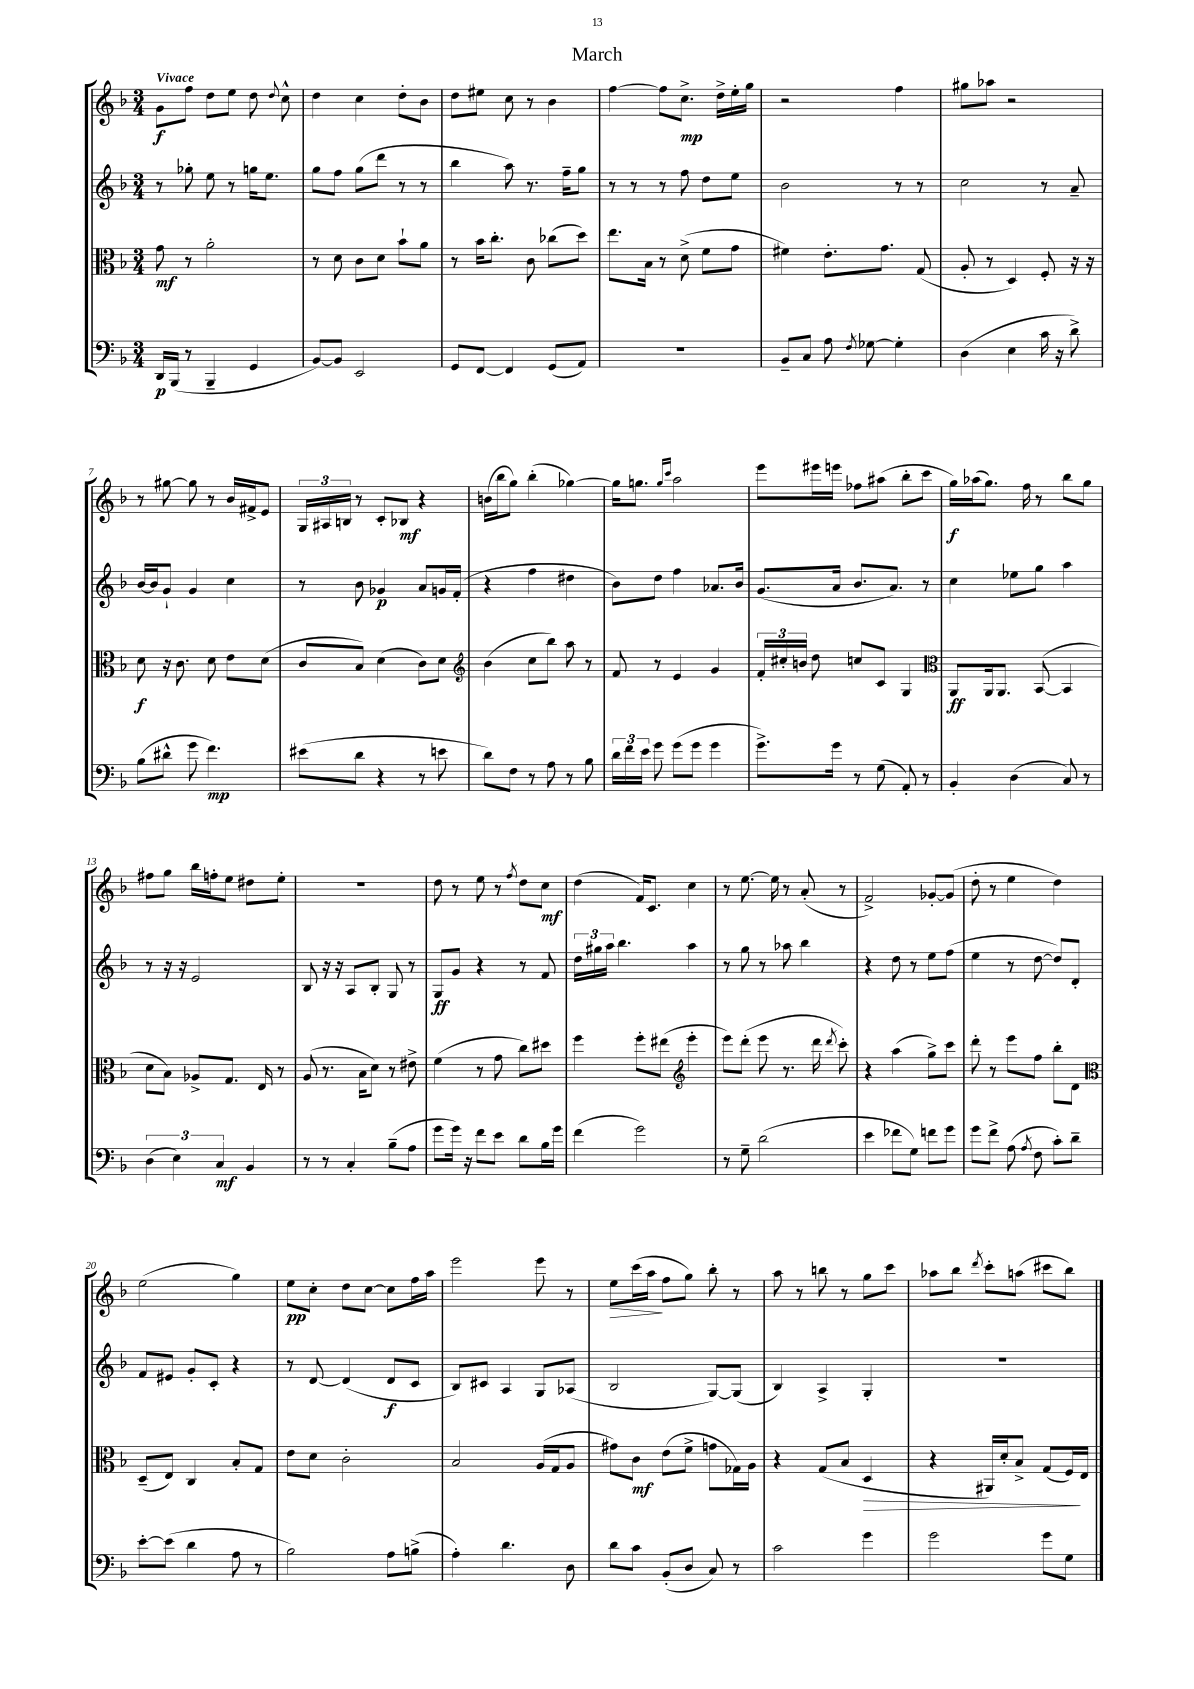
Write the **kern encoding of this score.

**kern	**dynam	**kern	**dynam	**kern	**dynam	**kern	**dynam
*part4	*part4	*part3	*part3	*part2	*part2	*part1	*part1
*staff4	*staff4	*staff3	*staff3	*staff2	*staff2	*staff1	*staff1
*clefF4	*	*clefC3	*	*clefG2	*	*clefG2	*
*k[b-]	*	*k[b-]	*	*k[b-]	*	*k[b-]	*
*M3/4	*	*M3/4	*	*M3/4	*	*M3/4	*
=1	=1	=1	=1	=1	=1	=1	=1
!	!	!	!	!	!	!LO:TX:a:B:t=Vivace	!
16DD/LL	p	8g\	mf	8r	.	8g\L	f
(16BBB-/JJ	.	.	.	.	.	.	.
8r	.	8r	.	8gg-X'\	.	8ff\J	.
4BBB-~/	.	2a'\	.	8ee\	.	8dd\L	.
.	.	.	.	8r	.	8ee\J	.
4GG/	.	.	.	16ggn\KL	.	8dd\	.
.	.	.	.	8.ee\J	.	.	.
.	.	.	.	.	.	8qqdd/	.
.	.	.	.	.	.	8cc^^\	.
=2	=2	=2	=2	=2	=2	=2	=2
[8BB-/L)	.	8r	.	8gg\L	.	4dd\	.
8BB-/J]	.	8d\	.	8ff\J	.	.	.
2EE/	.	8c\L	.	(8gg\L	.	4cc\	.
.	.	8d\J	.	8ddd\J	.	.	.
.	.	8b-`\L	.	8r	.	8dd'\L	.
.	.	8a\J	.	8r	.	8b-\J	.
=3	=3	=3	=3	=3	=3	=3	=3
8GG/L	.	8r	.	4bb-\	.	8dd\L	.
[8FF/J	.	16b-\KL	.	.	.	8ee#X\J	.
.	.	8.cc'\J	.	.	.	.	.
4FF/]	.	.	.	8aa\)	.	8cc\	.
.	.	8c\	.	8.r	.	8r	.
(8GG/L	.	(8cc-X\L	.	.	.	4b-\	.
.	.	.	.	16ff~\KL	.	.	.
8AA/J)	.	8dd\J)	.	8gg\J	.	.	.
=4	=4	=4	=4	=4	=4	=4	=4
2.r	.	8.ee\L	.	8r	.	[4ff\	.
.	.	.	.	8r	.	.	.
.	.	16B-\Jk	.	.	.	.	.
.	.	8r	.	8r	.	8ff\L]	.
.	.	(8d^\	.	8ff\	.	8.cc^\J	mp
.	.	8f\L	.	8dd\L	.	.	.
.	.	.	.	.	.	16dd^\LL	.
.	.	8g\J	.	8ee\J	.	16ee'\	.
.	.	.	.	.	.	16gg\JJ	.
=5	=5	=5	=5	=5	=5	=5	=5
8BB-~/L	.	4f#X\)	.	2b-\	.	2r	.
8C/J	.	.	.	.	.	.	.
8A\	.	8.e'\L	.	.	.	.	.
8qF/	.	.	.	.	.	.	.
[8G-X\	.	.	.	.	.	.	.
.	.	8.g\J	.	.	.	.	.
4G-'\]	.	.	.	8r	.	4ff\	.
.	.	(8G/	.	8r	.	.	.
=6	=6	=6	=6	=6	=6	=6	=6
(4D\	.	8A'/	.	2cc\	.	8gg#X\L	.
.	.	8r	.	.	.	8aa-X\J	.
4E\	.	4D/)	.	.	.	2r	.
16c\	.	8F'/	.	8r	.	.	.
16r	.	.	.	.	.	.	.
8d^\)	.	16r	.	8a~/	.	.	.
.	.	16r	.	.	.	.	.
!!LO:LB:g=z
=7	=7	=7	=7	=7	=7	=7	=7
(8B-\L	.	8d\	f	[16b-/LL	.	8r	.
.	.	.	.	16b-/J]	.	.	.
8d#X^^\J	.	16r	.	8g`/J	.	[8gg#X\	.
.	.	8.c\	.	.	.	.	.
8g\	.	.	.	4g/	.	8gg#\]	.
4.f\)	mp	8d\	.	.	.	8r	.
.	.	8e\L	.	4cc\	.	16b-/LL	.
.	.	.	.	.	.	16f#X^/J	.
.	.	(8d\J	.	.	.	8e/J	.
=8	=8	=8	=8	=8	=8	=8	=8
(8e#X\L	.	8c/L	.	8r	.	24G/LL	.
.	.	.	.	.	.	24A#X/	.
.	.	.	.	.	.	24Bn/JJ	.
8d\J	.	8B-/J)	.	8b-\	.	8r	.
4r	.	(4d\	.	4g-X/	p	8c'/L	.
.	.	.	.	.	.	8B-X/J	mf
8r	.	8c\L)	.	8a/L	.	4r	.
8en\	.	8d\J	.	16gn/L	.	.	.
.	.	.	.	(16f'/JJ	.	.	.
=9	=9	=9	=9	=9	=9	=9	=9
*	*	*clefG2	*	*	*	*	*
8d\L)	.	(4b-\	.	4r	.	(16bn\LL	.
.	.	.	.	.	.	16bb-\J	.
8F\J	.	.	.	.	.	8gg\J)	.
8r	.	8cc\L	.	4ff\	.	(4bb-'\	.
8A\	.	8bb-\J)	.	.	.	.	.
8r	.	8aa\	.	4dd#X\	.	[4gg-X\)	.
8B-\	.	8r	.	.	.	.	.
=10	=10	=10	=10	=10	=10	=10	=10
24d\LL	.	8f/	.	8b-\L)	.	16gg-\KL]	.
24f\	.	.	.	.	.	.	.
.	.	.	.	.	.	8.ggn\J	.
24e\JJ	.	.	.	.	.	.	.
8g\	.	8r	.	8dd\J	.	.	.
.	.	.	.	.	.	16qqgg/LL	.
.	.	.	.	.	.	16qqccc/JJ	.
(8g\L	.	4e/	.	4ff\	.	2aa\	.
8g\J	.	.	.	.	.	.	.
4g\	.	4g/	.	8.a-X/L	.	.	.
.	.	.	.	16b-/Jk	.	.	.
=11	=11	=11	=11	=11	=11	=11	=11
8.g^\L)	.	24f'/LL	.	(8.g/L	.	8eee\L	.
.	.	24cc#X'/	.	.	.	.	.
.	.	24bn/JJ	.	.	.	.	.
.	.	8dd\	.	.	.	16eee#X\L	.
16g\Jk	.	.	.	16a/Jk	.	16eeen\JJ	.
8r	.	8ccn/L	.	8.b-/L	.	8ff-X\L	.
(8G\	.	8c/J	.	.	.	(8aa#X\J	.
.	.	.	.	8.a/J)	.	.	.
8AA'/)	.	4G/	.	.	.	8bb-'\L	.
8r	.	.	.	8r	.	8ccc\J	.
=12	=12	=12	=12	=12	=12	=12	=12
*	*	*clefC3	*	*	*	*	*
4BB-'/	.	8AA/L	ff	4cc\	.	16gg\LL)	f
.	.	.	.	.	.	(16aa-X\J	.
.	.	16AA/k	.	.	.	8.gg\J)	.
.	.	8.AA/J	.	.	.	.	.
(4D\	.	.	.	8ee-X\L	.	.	.
.	.	.	.	.	.	16ff\	.
.	.	([8BB-/	.	8gg\J	.	8r	.
8C/)	.	4BB-/]	.	4aa\	.	8bb-\L	.
8r	.	.	.	.	.	8gg\J	.
!!LO:LB:g=z
=13	=13	=13	=13	=13	=13	=13	=13
(6D\	.	8d\L	.	8r	.	8ff#X\L	.
.	.	8B-\J)	.	16r	.	8gg\J	.
6E\)	.	.	.	.	.	.	.
.	.	.	.	16r	.	.	.
.	.	8A-X^/L	.	2e/	.	16bb-\LL	.
.	.	.	.	.	.	16ffn'\J	.
6C/	mf	.	.	.	.	.	.
.	.	8.G/J	.	.	.	8ee\J	.
4BB-/	.	.	.	.	.	8dd#X\L	.
.	.	16E/	.	.	.	.	.
.	.	8r	.	.	.	8ee'\J	.
=14	=14	=14	=14	=14	=14	=14	=14
8r	.	(8A/	.	8B-/	.	2.r	.
8r	.	8.r	.	16r	.	.	.
.	.	.	.	16r	.	.	.
4C'/	.	.	.	8A/L	.	.	.
.	.	16B-\KL	.	.	.	.	.
.	.	8d\J)	.	8B-'/J	.	.	.
(8B-~\L	.	8r	.	8G/	.	.	.
8A\J	.	8e#X^\	.	8r	.	.	.
=15	=15	=15	=15	=15	=15	=15	=15
8g\L	.	(4f\	.	8G/L	ff	8dd\	.
16g\Jk)	.	.	.	8g/J	.	8r	.
16r	.	.	.	.	.	.	.
8f\L	.	8r	.	4r	.	8ee\	.
8e\J	.	8g\	.	.	.	8r	.
.	.	.	.	.	.	8qff/	.
8d\L	.	8cc\L)	.	8r	.	8dd\L	.
16B-\L	.	8dd#X\J	.	8f/	.	8cc\J	mf
16g\JJ	.	.	.	.	.	.	.
=16	=16	=16	=16	=16	=16	=16	=16
(4f\	.	4ff\	.	24dd\LL	.	(4dd\	.
.	.	.	.	24gg#X\	.	.	.
.	.	.	.	24aa\JJ	.	.	.
.	.	.	.	4.bb-\	.	.	.
2g\)	.	8ff'\L	.	.	.	16f/KL)	.
.	.	.	.	.	.	8.c/J	.
.	.	(8ee#X\J	.	.	.	.	.
*	*	*clefG2	*	*	*	*	*
.	.	4eee'\	.	4aa\	.	4cc\	.
=17	=17	=17	=17	=17	=17	=17	=17
8r	.	8eee\L)	.	8r	.	8r	.
8G~\	.	(8ddd'\J	.	8gg\	.	[8.ee\	.
(2d\	.	8eee\	.	8r	.	.	.
.	.	.	.	.	.	16ee\]	.
.	.	8.r	.	8aa-X\	.	8r	.
.	.	.	.	4bb-\	.	(8a'/	.
.	.	16ddd\	.	.	.	.	.
.	.	8qddd/	.	.	.	.	.
.	.	8ccc'\)	.	.	.	8r	.
=18	=18	=18	=18	=18	=18	=18	=18
4e\	.	4r	.	4r	.	2f^/)	.
8f-X\L	.	(4aa\	.	8dd\	.	.	.
8G\J)	.	.	.	8r	.	.	.
8fn\L	.	8gg^\L)	.	8ee\L	.	[8g-X'/L	.
8g\J	.	8ccc\J	.	(8ff\J	.	(8g-/J]	.
=19	=19	=19	=19	=19	=19	=19	=19
8g\L	.	8ddd'\	.	4ee\	.	8dd'\	.
8f^\J	.	8r	.	.	.	8r	.
(8A\	.	8eee\L	.	8r	.	4ee\	.
8qA/	.	.	.	.	.	.	.
8F\	.	8ff\J	.	[8dd\	.	.	.
8c'\L)	.	8bb-'\L	.	8dd/L])	.	4dd\)	.
8d~\J	.	8d\J	.	8d'/J	.	.	.
!!LO:LB:g=z
=20	=20	=20	=20	=20	=20	=20	=20
*	*	*clefC3	*	*	*	*	*
[8e'\L	.	(8D~/L	.	8f/L	.	(2ee\	.
(8e\J]	.	8E/J)	.	8e#X/J	.	.	.
4d\	.	4C/	.	8g'/L	.	.	.
.	.	.	.	8c'/J	.	.	.
8A\	.	8B-'/L	.	4r	.	4gg\)	.
8r	.	8G/J	.	.	.	.	.
=21	=21	=21	=21	=21	=21	=21	=21
2B-\)	.	8e\L	.	8r	.	8ee\L	pp
.	.	8d\J	.	[8d/	.	8cc'\J	.
.	.	2c'\	.	(4d/]	.	8dd\L	.
.	.	.	.	.	.	[8cc\J	.
8A\L	.	.	.	8d/L	f	8cc\L]	.
(8Bn^\J	.	.	.	8c/J	.	16ff\L	.
.	.	.	.	.	.	16aa\JJ	.
=22	=22	=22	=22	=22	=22	=22	=22
4A'\)	.	2B-/	.	8B-/L)	.	2eee\	.
.	.	.	.	8c#X/J	.	.	.
4.d\	.	.	.	4A/	.	.	.
.	.	(16A/LL	.	8G/L	.	8eee\	.
.	.	16G/J	.	.	.	.	.
8D\	.	8A/J	.	(8A-X/J	.	8r	.
=23	=23	=23	=23	=23	=23	=23	=23
!	!	!	!	!	!	!	!LO:HP:b
8d\L	.	8g#X\L)	.	2B-/	.	8ee\L	>
8c\J	.	8c\J	mf	.	.	(16ccc\L	.
.	.	.	.	.	.	16aa\JJ	.
(8BB-'/L	.	(8e\L	.	.	.	8ff\L	]
8D/J	.	8f^\J	.	.	.	8gg\J)	.
8C/)	.	8gn\L	.	[8G/L)	.	8bb-'\	.
8r	.	16G-X\L)	.	(8G/J]	.	8r	.
.	.	16A\JJ	.	.	.	.	.
=24	=24	=24	=24	=24	=24	=24	=24
2c\	.	4r	.	4B-/)	.	8aa\	.
.	.	.	.	.	.	8r	.
.	.	(8G/L	.	4A^/	.	8bbn\	.
.	.	8B-/J	.	.	.	8r	.
!	!	!	!LO:HP:b	!	!	!	!
4g\	.	4D/	>	4G'/	.	8gg\L	.
.	.	.	.	.	.	8ccc\J	.
=25	=25	=25	=25	=25	=25	=25	=25
2g\	.	4r	.	2.r	.	8aa-X\L	.
.	.	.	.	.	.	8bb-\J	.
.	.	.	.	.	.	8qddd/	.
.	.	16AA#X/LL)	.	.	.	8ccc'\L	.
.	.	16d'/J	.	.	.	.	.
.	.	8B-^/J	.	.	.	(8aan\J	.
8g\L	.	(8G/L	.	.	.	8ccc#X\L	.
8G\J	.	16F/L)	.	.	.	8bb-\J)	.
.	.	16E/JJ	]	.	.	.	.
==	==	==	==	==	==	==	==
*-	*-	*-	*-	*-	*-	*-	*-
